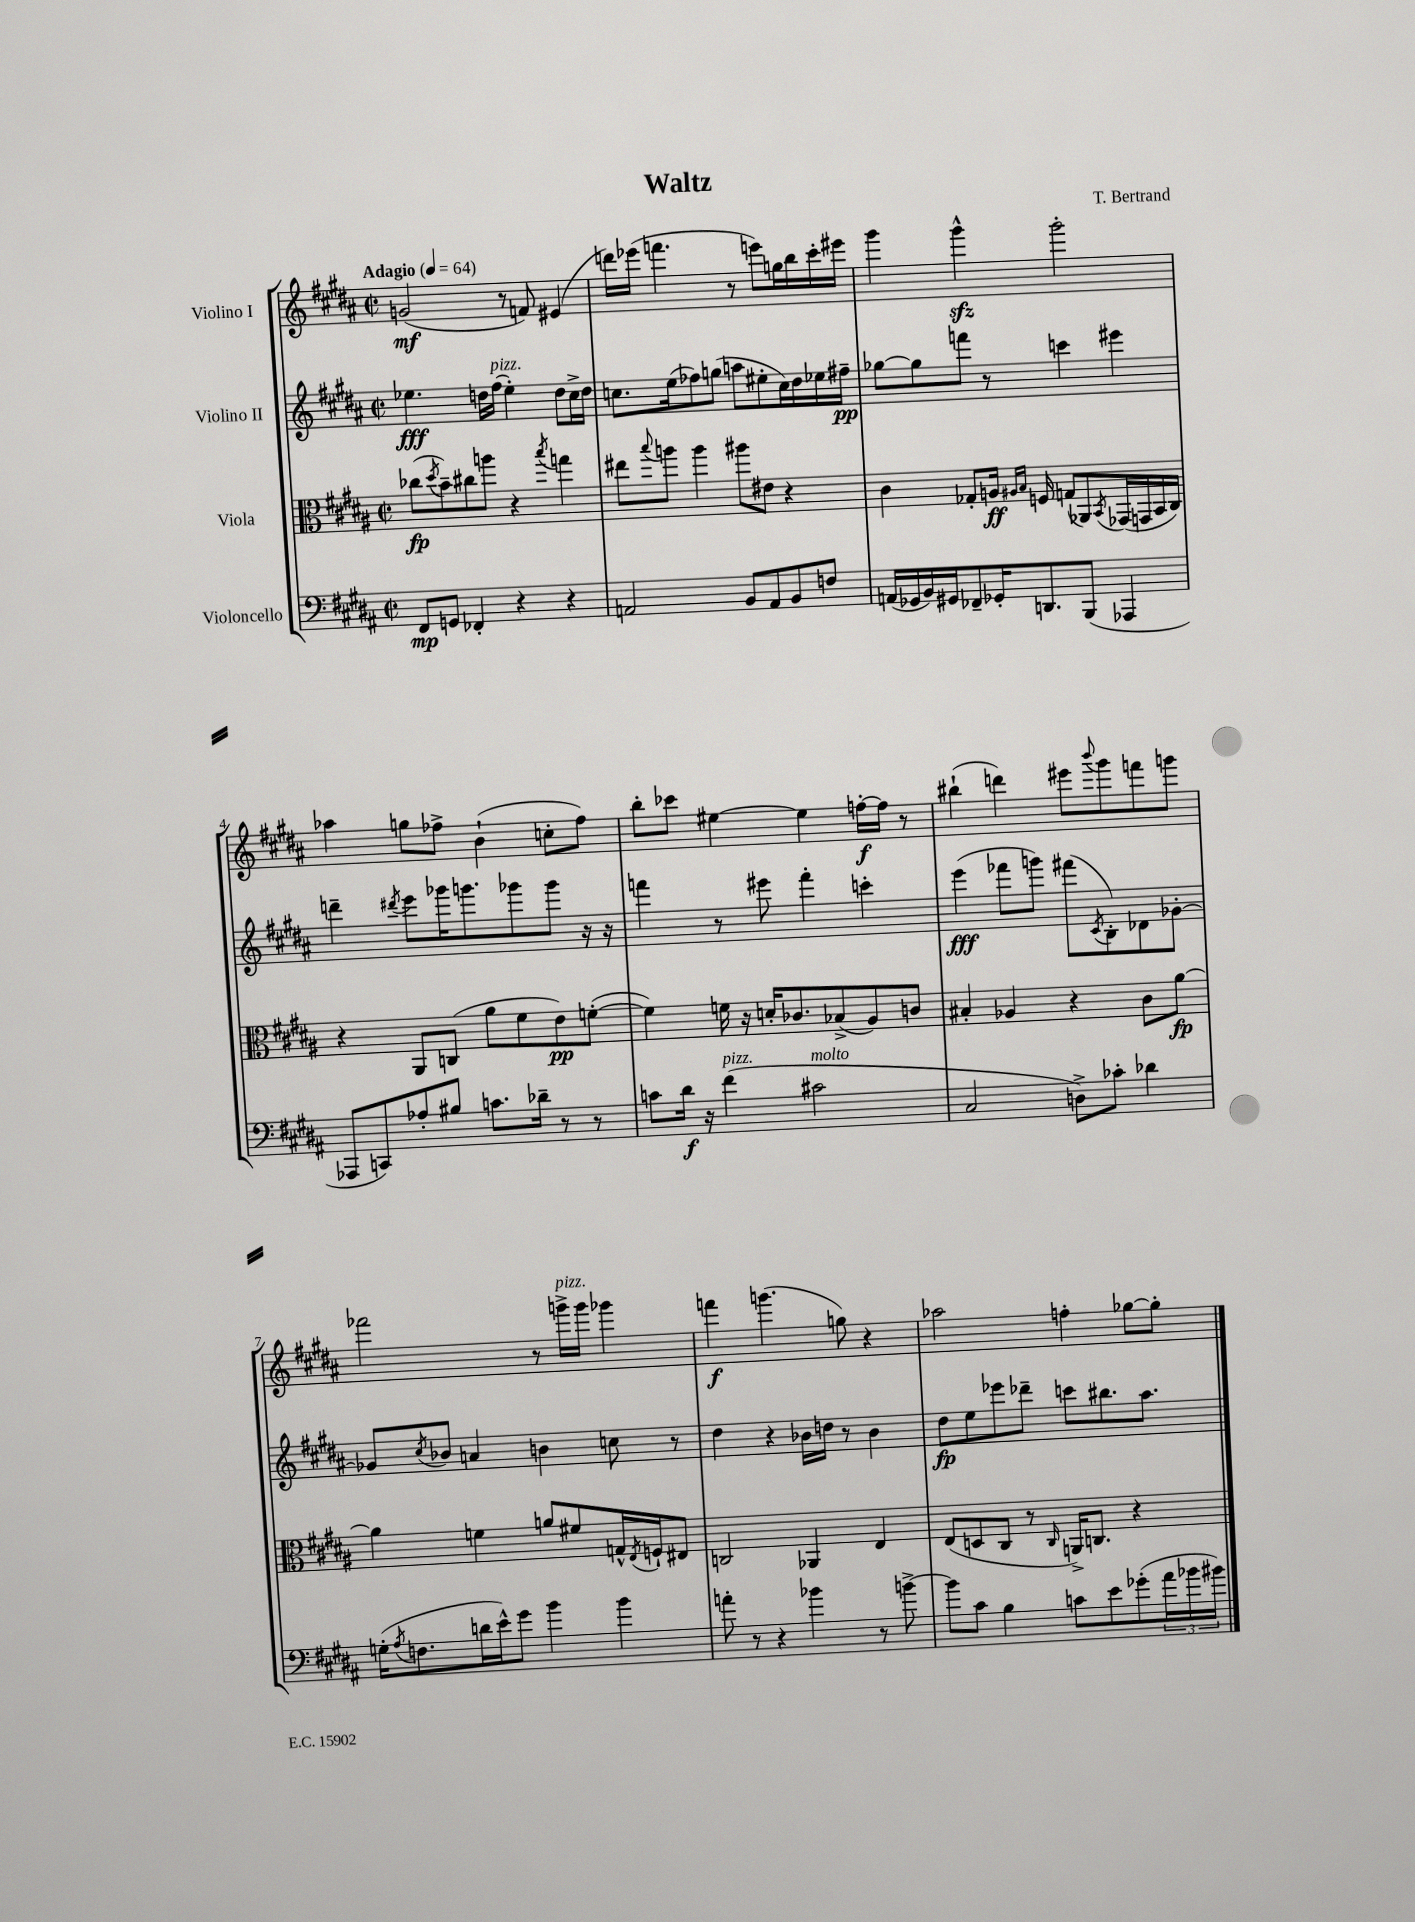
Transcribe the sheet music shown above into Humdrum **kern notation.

**kern	**kern	**kern	**kern
*staff4	*staff3	*staff2	*staff1
*clefF4	*clefC3	*clefG2	*clefG2
*k[f#c#g#d#a#]	*k[f#c#g#d#a#]	*k[f#c#g#d#a#]	*k[f#c#g#d#a#]
*M2/2	*M2/2	*M2/2	*M2/2
*met(c|)	*met(c|)	*met(c|)	*met(c|)
*MM64	*MM64	*MM64	*MM64
8FF#/L	(8cc-\L	4.ee-\	(2g/
.	8qdd#/	.	.
8GG/J	8b~\)	.	.
4FF-'/	8cc#\	.	.
.	8aa\J	16dd\LL	.
.	.	(16ff#\JJ	.
4r	4r	4ee-'\)	8r
.	.	.	8f/)
.	8qbb/	.	.
4r	4gg\	8dd\L	(4e#/
.	.	16cc#^\L	.
.	.	16dd\JJ	.
=	=	=	=
2AA/	8ee#\L	8.cc\L	16ddd\LL)
.	.	.	(16eee-\JJ
.	8qqbb/	.	.
.	8aa\J	.	4.fff\
.	.	(16ee\k	.
.	4aa\	8ff-\)	.
.	.	(8gg\J	.
8BB/L	8aa#\L	8aa\L	8r
8AA/	8e#\J	8ee#'\	8eee\L)
8BB/	4r	16cc\L)	16gg\L
.	.	16dd#\	16bb\
8F/J	.	16ee-\	16ccc#'\
.	.	16ff#~\JJ	16eee#\JJ
=	=	=	=
(16AA/LL	4c#\	[8gg-\L	4ggg#\
16GG-/	.	.	.
16BB/)	.	8gg-\]	.
16GG#/J	.	.	.
8FF-~/	8G-'/L	8fff\J	4ggg#^^\
16GG-'/K	16A/Jk	8r	.
.	16qqA#/LL	.	.
.	16qqB/JJ	.	.
8.DD/	16F/	.	.
.	(8G/L	4ccc\	2ggg#'\
(8BBB/J	8AA-/)	.	.
.	8qBB/	.	.
4AAA-/	(16GG-/L	4eee#\	.
.	16GG/	.	.
.	16BB/	.	.
.	16C#/JJ)	.	.
=	=	=	=
8AAA-/L	4r	4ddd~\	4aa-\
8CC/)	.	.	.
.	.	8qddd#/	.
8A-'/	8AA#/L	8eee\L	8gg\L
8B#/J	(8C/J	16ggg-\K	8ff-^\J
.	.	8.ggg\	.
8.c\L	8a#\L	.	(4b`\
.	8f#\	8ggg-\	.
16d-~\Jk	.	.	.
8r	8e\)	8ggg-\J	8cc'\L
8r	([8f'\J	16r	8ff-\J)
.	.	16r	.
=	=	=	=
8c\L	4f\])	4fff\	8bb'\L
16d#\Jk	.	.	8ccc-\J
16r	.	.	.
(4f#\	16f\	8r	[4ee#\
.	16r	.	.
.	16d'/LK	8eee#\	.
.	8.c-/	.	.
2c#\	.	4fff'\	4ee#\]
.	(8B-^/	.	.
.	8A#/)	4ccc'\	[16ff'\LL
.	.	.	16ff\]JJ
.	8c/J	.	8r
=	=	=	=
2C#/	4B#'/	(4eee\	(4bb#`\
.	4A-/	8fff-\L	4ddd\)
.	.	8ggg\J)	.
8D^\L)	4r	(8fff#\L	8eee#\L
.	.	8qc#/	8qqbbb/
8c-'\J	.	8B'\)	8ggg#\
4d-\	8c#\L	8d-\	8fff\
.	[8a#\J	[8g-'\J	8ggg\J
=	=	=	=
(16G'\LK	4a#\]	8g-/]L	2fff-\
8qA#/	.	.	.
8.F\	.	.	.
.	.	8qcc#/	.
.	.	8b-/J	.
16d\L	4f\	4a/	.
16e^^\J)	.	.	.
8g#\J	.	.	.
4b\	8a/L	4b\	8r
.	8f#/	.	16ggg^\LL
.	.	.	16ggg\JJ
4b\	16G^^/L	8cc\	4ggg-\
.	8qE/	.	.
.	16F`/J	.	.
.	8E#/J	8r	.
=	=	=	=
8a'\	2C/	4dd#\	4fff\
8r	.	.	.
4r	.	4r	(4.ggg\
4b-\	4AA-/	16b-\LL	.
.	.	16dd\JJ	.
.	.	8r	8gg\)
8r	4E/	4b-\	4r
[8b^\	.	.	.
=	=	=	=
8b\]L	(8E/L	8dd#\L	2aa-\
8c#\J	8D/	8ee\	.
4B\	8C#/J	8eee-\	.
.	8r	8ddd-~\J	.
.	16qqC#/	.	.
8c\L	16AA^/LK)	8ccc\L	4ff'\
.	8.C/J	.	.
8e\	.	8.bb#\	.
(8g-'\	4r	.	[8gg-\L
.	.	8.aa#\J	.
24a#\L	.	.	8gg-'\]J
24b-\	.	.	.
24b#\JJ)	.	.	.
==	==	==	==
*-	*-	*-	*-
